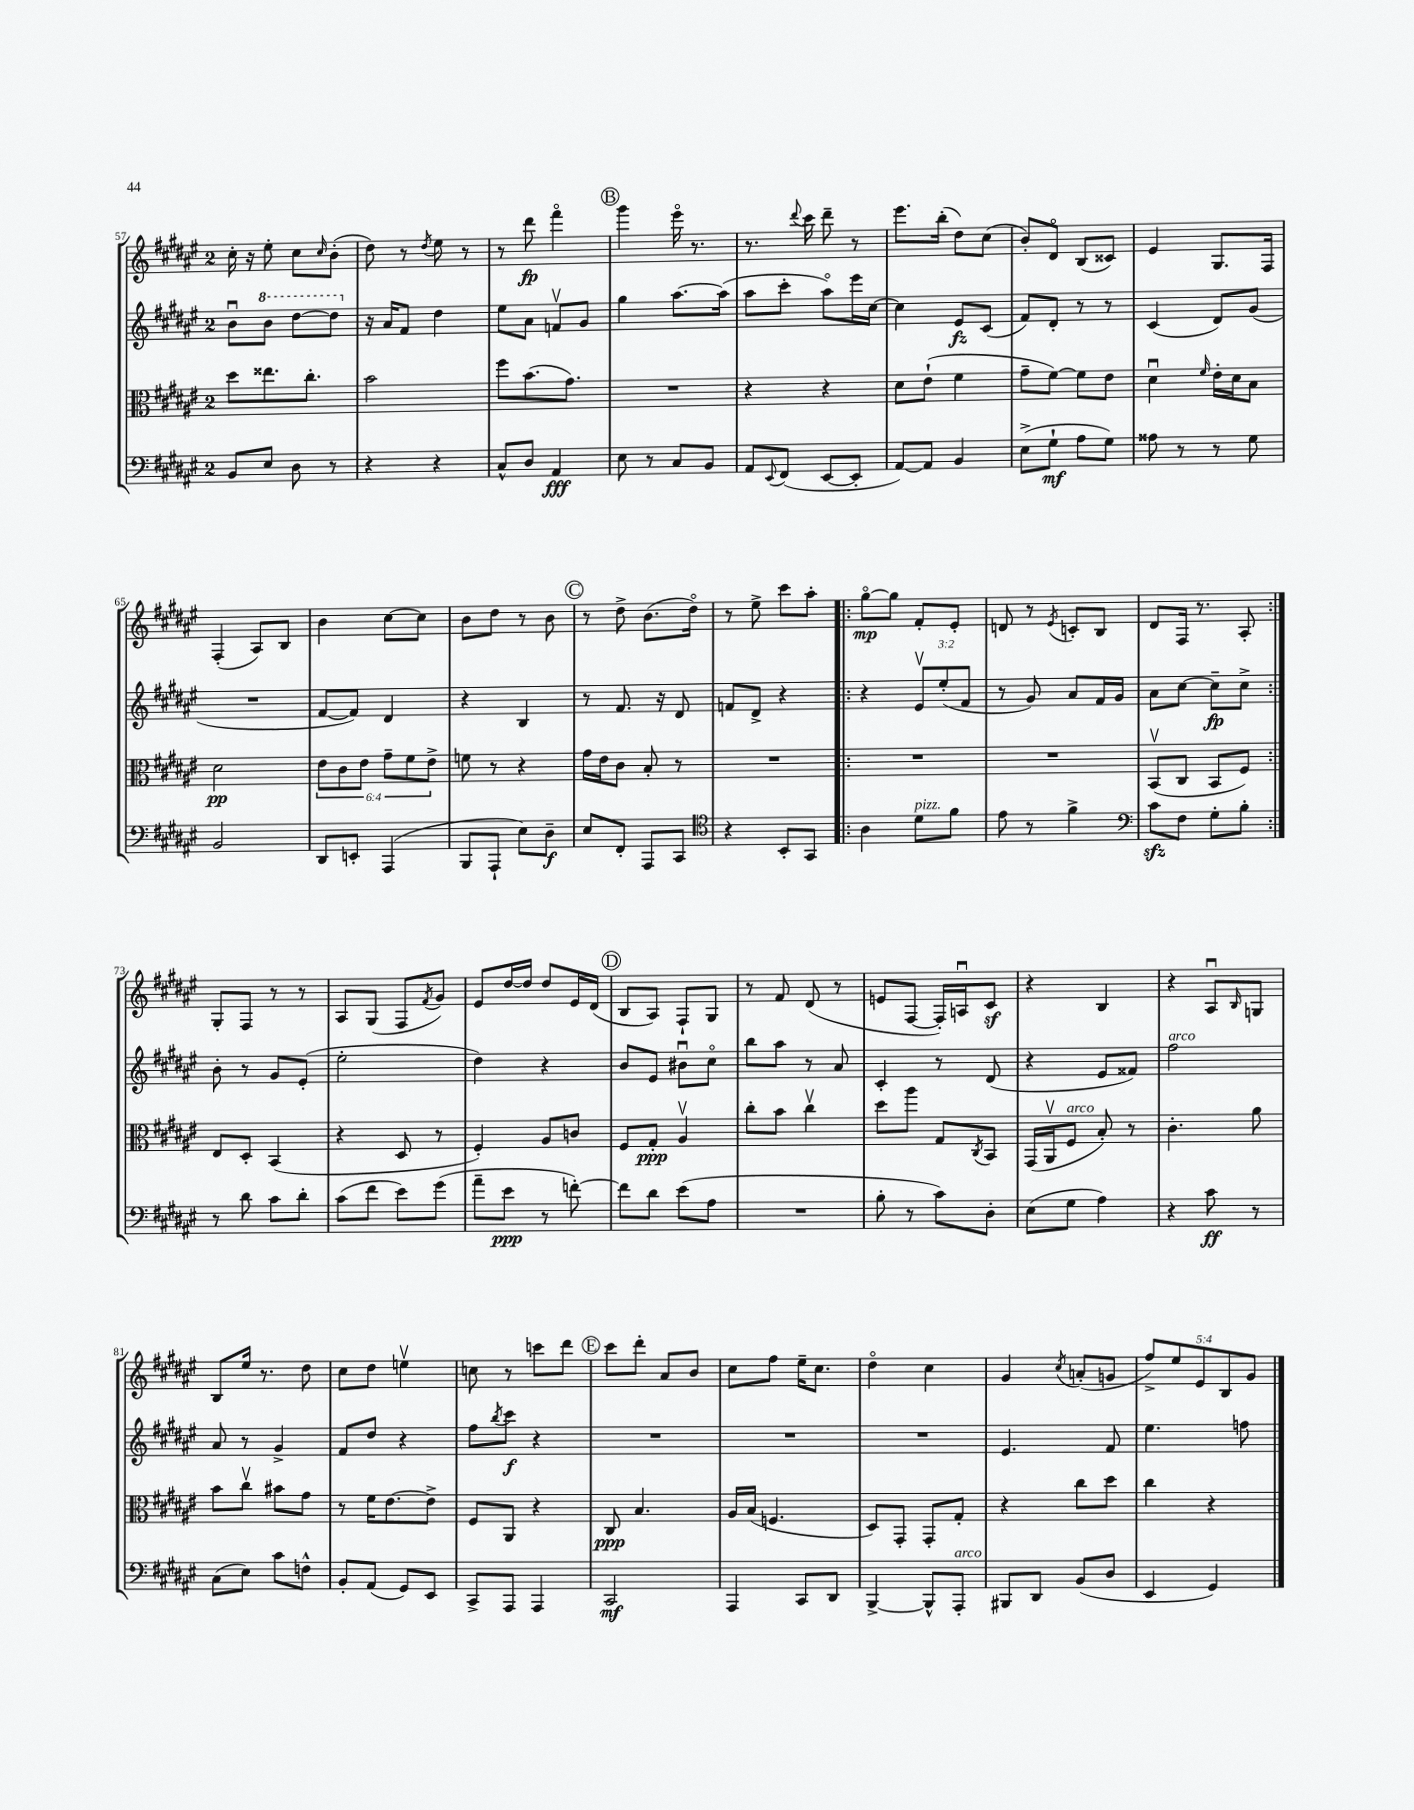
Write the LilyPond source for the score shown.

<<
\new StaffGroup <<
\new Staff = "s0" {
    \clef treble \key fis \major \once \override Staff.TimeSignature.style = #'single-digit \time 2/4 \override Staff.TupletNumber.text = #tuplet-number::calc-fraction-text
    cis''16-. r16 eis''8-. cis''8 \grace { cis''16 } b'8-.( |
    dis''8) r8 \acciaccatura { dis''8 } eis''8 r8 |
    r8 dis'''8\fp fis'''4\flageolet |
    \mark \markup { \circle "B" } gis'''4 eis'''16\flageolet r8. |
    r8. \appoggiatura { dis'''8 } cis'''16 dis'''8-- r8 |
    eis'''8. b''16-.( dis''8) cis''8( |
    b'8-.) dis'8\flageolet b8( cisis'8) |
    eis'4 gis8. fis16 |
    fis4-.( ais8) b8 |
    b'4 cis''8~ cis''8 |
    b'8 dis''8 r8 b'8 |
    \mark \markup { \circle "C" } r8 dis''8-> b'8.( dis''16\flageolet) |
    r8 eis''8-> cis'''8 ais''8-. |
    \repeat volta 2 { gis''8~\flageolet\mp gis''8 fis'8-. eis'8-. |
    d'8 r8 \acciaccatura { eis'8 } c'8-. b8 |
    dis'8 fis16 r8. ais8-. | }
    gis8-. fis8 r8 r8 |
    ais8 gis8( fis8 \acciaccatura { fis'8 } gis'8) |
    eis'8 dis''16~ dis''16 dis''8 eis'16 dis'16( |
    \mark \markup { \circle "D" } b8 ais8) fis8-! gis8 |
    r8 fis'8 dis'8( r8 |
    e'8 fis8~ fis16-.) a16\downbow cis'8\sf |
    r4 b4 |
    r4 ais8\downbow \grace { b16 } g8 |
    b8 eis''16 r8. dis''8 |
    cis''8 dis''8 e''4\upbow |
    c''8 r8 c'''8 dis'''8 |
    \mark \markup { \circle "E" } cis'''8 dis'''8-. ais'8 b'8 |
    cis''8 fis''8 eis''16-- cis''8. |
    dis''4\flageolet cis''4 |
    gis'4 \acciaccatura { cis''8 } a'8-.( g'8 |
    \tuplet 5/4 { fis''8->) eis''8 eis'8 b8 gis'8 } \bar "|." |
}
\new Staff = "s1" {
    \clef treble \key fis \major \once \override Staff.TimeSignature.style = #'single-digit \time 2/4 \override Staff.TupletNumber.text = #tuplet-number::calc-fraction-text
    b'8\downbow \ottava #1 b''8 dis'''8~ dis'''8 \ottava #0 |
    r16 ais'16 fis'8 dis''4 |
    eis''8 ais'8 f'8\upbow gis'8 |
    \mark \markup { \circle "B" } gis''4 ais''8.~ ais''16( |
    ais''8 cis'''8-. ais''8\flageolet) eis'''16 cis''16~ |
    cis''4 eis'8\fz cis'8( |
    fis'8) dis'8-. r8 r8 |
    cis'4( dis'8) gis'8( |
    R2 |
    fis'8~ fis'8) dis'4 |
    r4 b4 |
    \mark \markup { \circle "C" } r8 fis'8. r16 dis'8 |
    f'8 dis'8-> r4 |
    \repeat volta 2 { r4 \tuplet 3/2 { eis'8\upbow eis''8-.( fis'8 } |
    r8 gis'8) ais'8 fis'16 gis'16 |
    ais'8 cis''8~ cis''8--\fp cis''8-> | }
    b'8-. r8 gis'8 eis'8-.( |
    eis''2-. |
    dis''4) r4 |
    \mark \markup { \circle "D" } b'8 eis'8 bis'8\downbow cis''8\flageolet |
    b''8 ais''8 r8 ais'8 |
    cis'4-. r8 dis'8( |
    r4 eis'8 fisis'8) |
    fis''2^\markup { \italic "arco" } |
    ais'8 r8 gis'4-> |
    fis'8 dis''8 r4 |
    fis''8 \acciaccatura { b''8 } cis'''8\f r4 |
    \mark \markup { \circle "E" } R2 |
    R2 |
    R2 |
    eis'4. fis'8 |
    eis''4. f''8 \bar "|." |
}
\new Staff = "s2" {
    \clef alto \key fis \major \once \override Staff.TimeSignature.style = #'single-digit \time 2/4 \override Staff.TupletNumber.text = #tuplet-number::calc-fraction-text
    dis''8 eisis''8. cis''8.-. |
    b'2 |
    fis''8 b'8.( gis'8.) |
    \mark \markup { \circle "B" } R2 |
    r4 r4 |
    dis'8 eis'8-!( fis'4 |
    gis'8-- fis'8~) fis'8 eis'8 |
    dis'4\downbow \grace { fis'16 } eis'16-. dis'16 b8 |
    dis'2\pp |
    \tuplet 6/4 { eis'8 cis'8 eis'8 gis'8-- fis'8 eis'8-> } |
    f'8 r8 r4 |
    \mark \markup { \circle "C" } gis'16 eis'16 cis'8 b8-. r8 |
    R2 |
    \repeat volta 2 { R2 |
    R2 |
    b,8\upbow( cis8 b,8 fis8) | }
    eis8 dis8-. b,4( |
    r4 dis8 r8 |
    fis4-.) ais8 c'8 |
    \mark \markup { \circle "D" } fis8 gis8-.\ppp ais4\upbow |
    cis''8-. b'8 cis''4\upbow |
    dis''8 ais''8 gis8 \acciaccatura { cis8 } b,8 |
    gis,16( ais,16\upbow fis8^\markup { \italic "arco" } b8-.) r8 |
    cis'4.-. ais'8 |
    b'8 cis''8\upbow bis'8 gis'8 |
    r8 fis'16 eis'8.~ eis'8-> |
    fis8 ais,8 r4 |
    \mark \markup { \circle "E" } cis8\ppp b4. |
    ais16 b16( f4. |
    dis8) gis,8-. gis,8-. gis8-. |
    r4 cis''8 dis''8 |
    cis''4 r4 \bar "|." |
}
\new Staff = "s3" {
    \clef bass \key fis \major \once \override Staff.TimeSignature.style = #'single-digit \time 2/4
    b,8 eis8 dis8 r8 |
    r4 r4 |
    cis8-^ dis8 ais,4\fff |
    \mark \markup { \circle "B" } eis8 r8 cis8 b,8 |
    ais,8 \appoggiatura { eis,8 } fis,8( eis,8~ eis,8-. |
    ais,8~) ais,8 b,4 |
    eis8->( gis8-!\mf ais8 gis8) |
    aisis8 r8 r8 gis8 |
    b,2 |
    dis,8 e,8-. ais,,4( |
    b,,8 ais,,8-! eis8) dis8--\f |
    \mark \markup { \circle "C" } eis8 fis,8-. ais,,8 cis,8 |
    \clef tenor r4 b,8-. gis,8 |
    \repeat volta 2 { ais4 dis'8^\markup { \italic "pizz." } fis'8 |
    eis'8 r8 fis'4-> |
    \clef bass cis'8\sfz fis8 gis8-. b8-. | }
    r8 dis'8 cis'8 dis'8-. |
    cis'8( fis'8 eis'8) gis'8( |
    ais'8-- eis'8\ppp r8 f'8~-.) |
    \mark \markup { \circle "D" } f'8 dis'8 eis'8( ais8 |
    R2 |
    b8-. r8 cis'8) dis8-. |
    eis8( gis8 ais4) |
    r4 cis'8\ff r8 |
    cis8( eis8) cis'8 f8-^ |
    b,8-. ais,8( gis,8) eis,8 |
    cis,8-> ais,,8 ais,,4 |
    \mark \markup { \circle "E" } cis,2\mf |
    ais,,4 cis,8 dis,8 |
    b,,4~-> b,,8-^ ais,,8-.^\markup { \italic "arco" } |
    bis,,8 dis,8 b,8( dis8 |
    eis,4 gis,4) \bar "|." |
}
>>
>>
\layout { \context { \Score currentBarNumber = #57 } }
